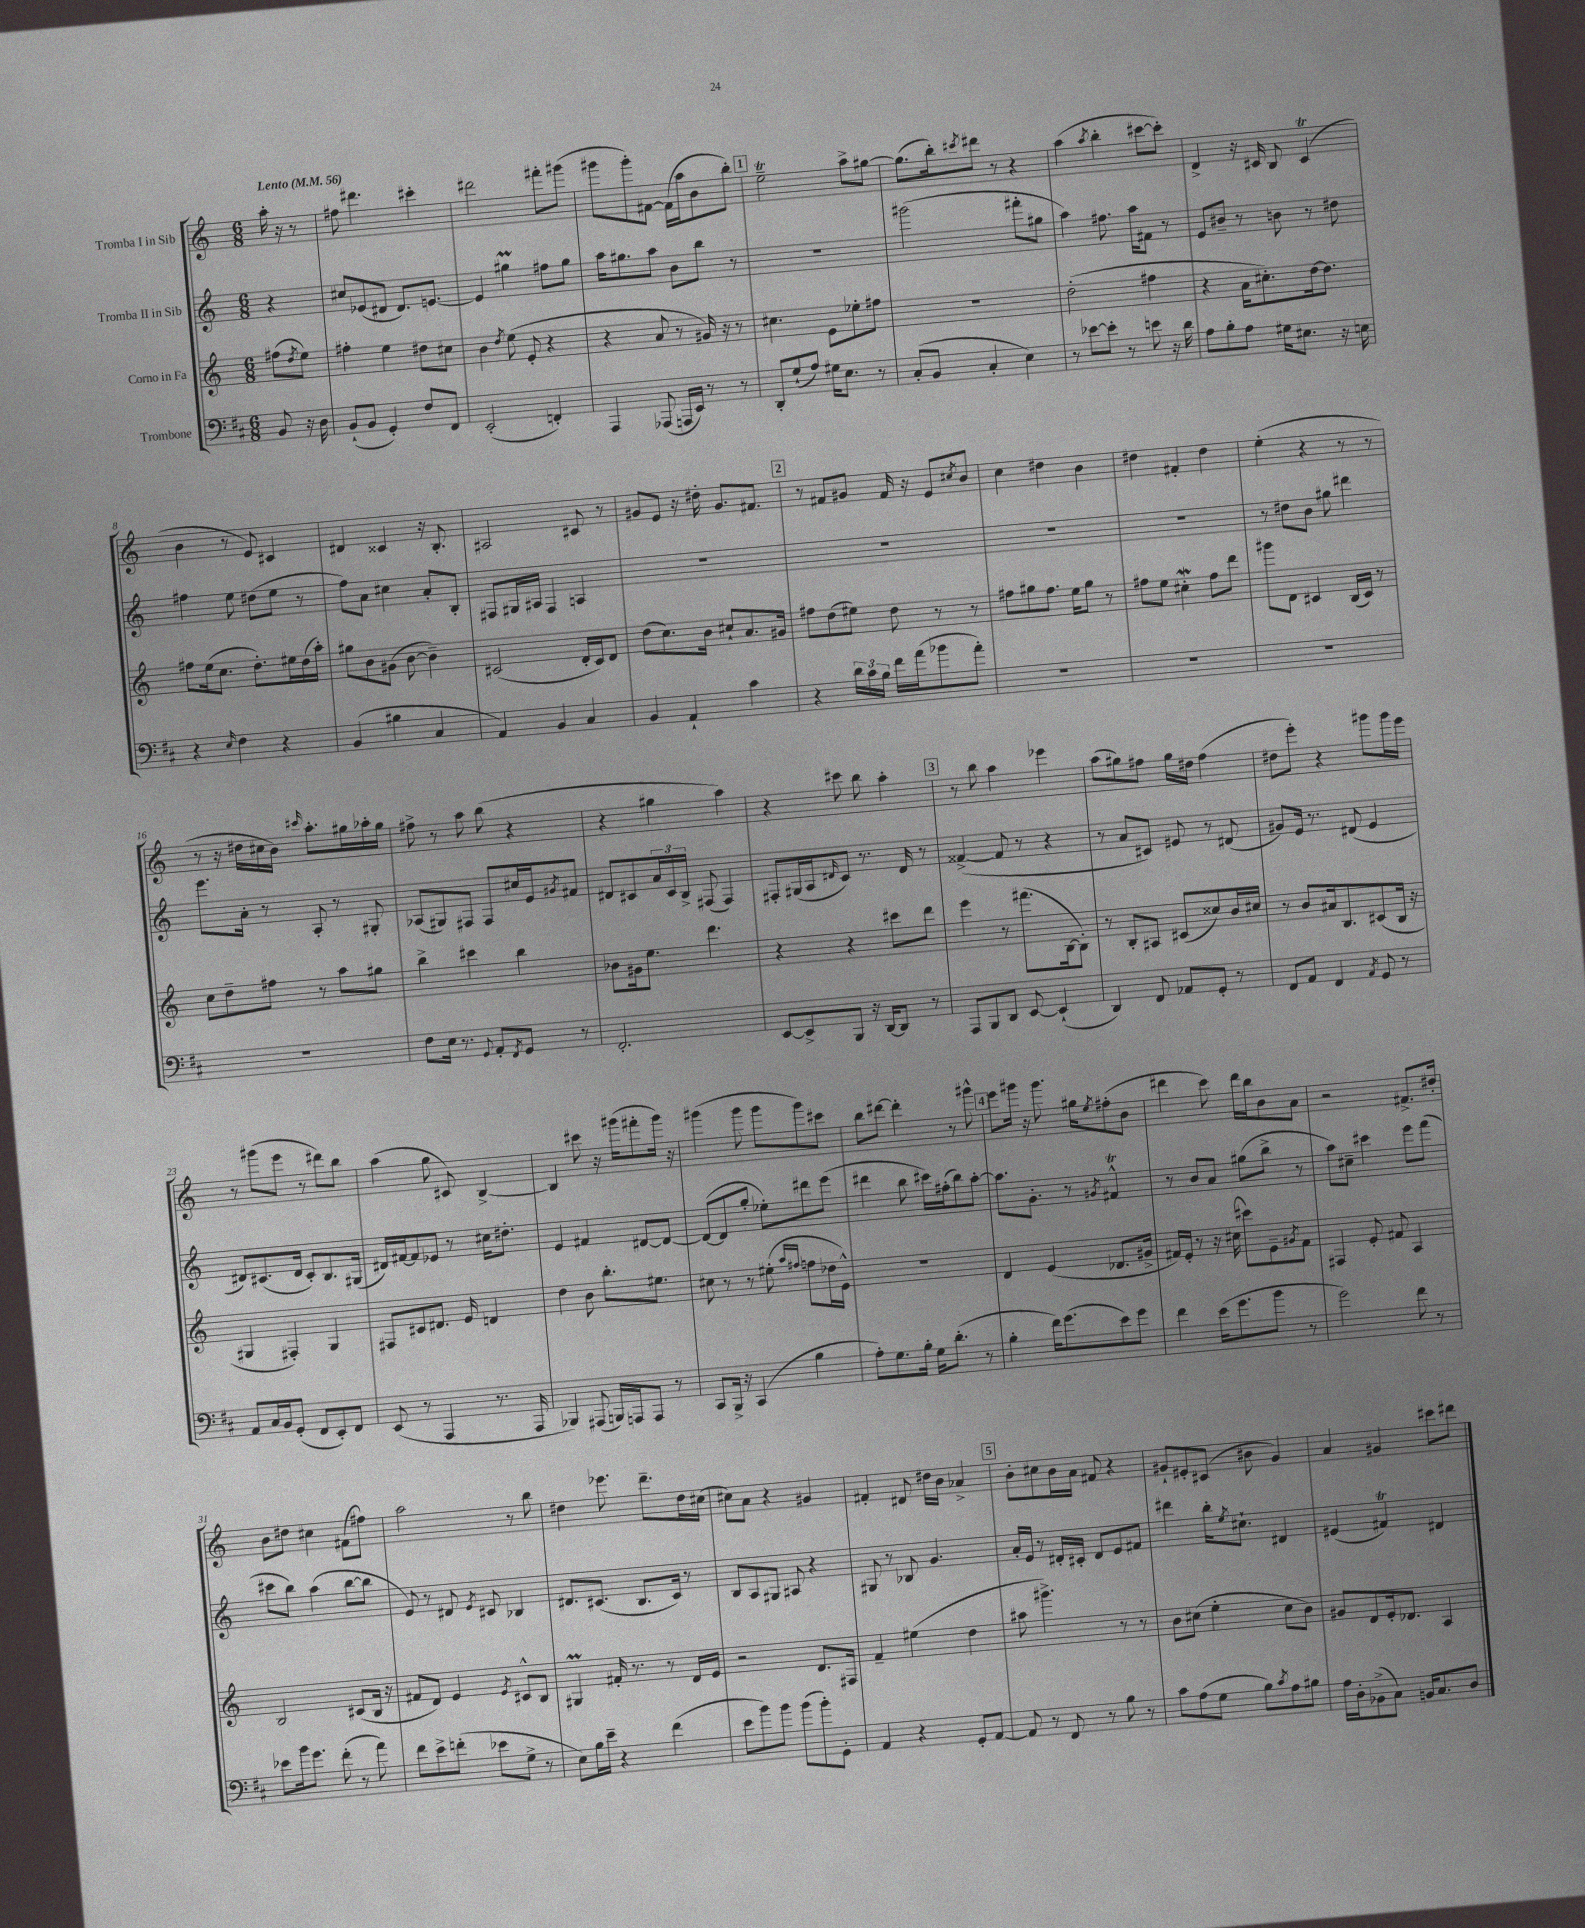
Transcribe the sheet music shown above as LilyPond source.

<<
\new StaffGroup <<
\new Staff = "s0" \with { instrumentName = "Tromba I in Sib" } {
    \clef treble \key c \major \numericTimeSignature \time 6/8 \partial 4 \tempo "Lento" 4 = 56
    a''16-. r16 r8 |
    fis''8 dis'''4. cis'''4-. |
    dis'''2 fis'''8-. gis'''8( |
    gis'''8 gis'''8-.) fis'8~ fis'16( a''16 b'8 b''8-.) |
    \mark \markup { \box "1" } e''2--\trill a''8-> gis''8~ |
    gis''8.( b''16-.) \acciaccatura { cis'''8 } dis'''8 r8 r4 |
    a''4( \acciaccatura { a''8 } b''4-. cis'''8~ cis'''8-.) |
    d'4-> r16 cis'16 b8 cis'4\trill( |
    b'4 r8 e'8) cis'4 |
    dis'4 cisis'4 r16 b8.-. |
    ais2 cis'8 r8 |
    gis'8 e'8 r16 dis''16-. gis'8. fis'8. |
    \mark \markup { \box "2" } r8 fis'8 gis'8 fis'16 r16 e'8 \acciaccatura { cis''8 } b'8 |
    c''4 dis''4 b'4 |
    dis''4 fis'4-. dis''4 |
    e''4-.( r4 r8 r8 |
    r8 r16 dis''16 cis''16 b'16) \grace { cis'''16 } a''8.-. gis''16 aes''16-. gis''16 |
    fis''8-> r8 a''8 b''8( r4 |
    r4 gis''4 a''4) |
    r4 cis'''8 b''8 a''4-. |
    \mark \markup { \box "3" } r8 b''8 a''4 ees'''4 |
    a''8( gis''8) fis''8 gis''16 dis''16 fis''4( |
    dis''8 e'''8-.) r4 gis'''8 gis'''16 e'''16 |
    r8 gis'''8( e'''8 r8 dis'''8) b''8 |
    a''4( g''8 cis'8) b4~-> |
    b4 cis'''8 r16 gis'''16( fis'''8-. gis'''16) r16 |
    gis'''4( gis'''8 gis'''8 gis'''8) cis'''8 |
    b''8 dis'''8~ dis'''4-. r8 gis'''8-^ |
    \mark \markup { \box "4" } e'''8 gis'''16 r16 gis'''8. gis''16 \acciaccatura { e''8 } fis''8-.( b'8 |
    dis'''4 c'''8) dis'''16 b''16 b'8 a'8 |
    r2 fis'8.-> dis''16-. |
    b'8 dis''8 cis''4 fis'8( fis''8) |
    a''2 r8 b''8 |
    dis''4 ees'''8. d'''8.-- dis''16 cis''16( |
    cis''8) a'8 r4 gis'4 |
    fis'4-. dis'8 dis''16 b'16 aes'4-> |
    \mark \markup { \box "5" } b'8-. cis''8 b'16 a'16 fis'8 r4 |
    gis'8-! eis'8-. cis'8( bis'8 gis'4) |
    a'4 gis'4 cis'''8 dis'''8 \bar "|." |
}
\new Staff = "s1" \with { instrumentName = "Tromba II in Sib" } {
    \clef treble \key c \major \numericTimeSignature \time 6/8 \partial 4
    r4 |
    cis''8 ees'8( dis'8 dis'8.) e'8.~ |
    e'4 gis''4\prall fis''8 gis''8 |
    a''16 gis''8. a''8 b'8 b''8 r8 |
    \mark \markup { \box "1" } R2. |
    gis'''2( fis'''8-. gis''8 |
    a''4) fis''8. a''16 fis'8 r8 |
    e'8 bis'8-- r8 b'8 r8 dis''8 |
    fis''4 e''8 dis''8( e''8 r8 |
    f''8) a'8 cis''4 a'8-. b8-. |
    fis8 gis16 ais16 fis4 a4 |
    R2. |
    \mark \markup { \box "2" } R2. |
    R2. |
    R2. |
    r8 dis''8 b'8 gis''8 dis'''4 |
    e'''8. a'16-. r8 a8-. r8 gis8-. |
    aes8( gis8) fis8 fis8 cis''16 e'16 \acciaccatura { gis'8 } fis'8 |
    dis'8 cis'8 \tuplet 3/2 { a'16 cis'16 b16-> } fis8( fis4) |
    fis8-. gis16( a16 \grace { dis'16 } c'8) r8. dis'16 r8 |
    \mark \markup { \box "3" } fisis'4~->( fisis'8 r8 r4 |
    r8 a'8 cis'8) eis'8 r8 dis'8( |
    gis'8) e'16 r8. dis'8( e'4 |
    dis'8) cis'8.( dis'16 cis'8-.) b8. gis16( |
    dis'16) fis'16~ fis'8 ees'8 r8 cis''16 dis''8.-. |
    e'4 fis'4 dis'8~ dis'8~ |
    dis'8~( dis'8 g''8-. ees''8-.) dis'''8 e'''8( |
    dis'''4 b''8 cis'''16) fis''16-.( b''8) a''8~-. |
    \mark \markup { \box "4" } a''8. g'8.-. r8 \acciaccatura { gis'8 } fis'4-^\trill |
    r8 b'8 a'8 gis''8( b''8-> r8 |
    a''8) cis''8-- cis'''4 e'''8 f'''8( |
    cis'''8 b''8) a''4( b''8~ b''8 |
    e'8) r8 dis'8 \acciaccatura { e'8 } cis'8 bes4 |
    dis'8. cis'8.( b8. cis'16) r8 |
    b8 a8 gis8 ais8 r4 |
    gis8 r8 bes8 g'4. |
    \mark \markup { \box "5" } a'16-. e'16 r8 dis'16-. cis'16-. dis'8 e'8 fis'8 |
    dis'''4 b''16-. \acciaccatura { e''8 } cis''8.-! dis'4 |
    eis'4( fis'4\trill) dis'4 \bar "|." |
}
\new Staff = "s2" \with { instrumentName = "Corno in Fa" } {
    \clef treble \key c \major \numericTimeSignature \time 6/8 \partial 4
    fis''8( \acciaccatura { d''8 } e''8) |
    fis''4-. e''4 dis''8 cis''8 |
    b'4 \acciaccatura { d''8 } e''8( e'8-. r4 |
    r4 a'8 r8 gis'16) r16 r8 |
    \mark \markup { \box "1" } cis''4. e'8 ees''8-. fis''8 |
    R2. |
    d''2-.( fis''4 |
    r4 a'16 cis''8.-.) d''16~ d''8. |
    fis''8 e''16( c''8. d''8.-.) eis''16 d''16( a''16-.) |
    gis''8 b'8 gis'8( b'8~ b'4--) |
    cis'2( d'16-. cis'16) d'8 |
    d''8( c''8.) b'16 cis''8-! a'8. gis'16 |
    \mark \markup { \box "2" } fis''8 d''8( eis''8) d''8 r8 r8 |
    fis''8 gis''8 fis''8. e''16 gis''8 r8 |
    fis''8 e''8 cis''4-.\mordent fis''8 d'''8 |
    gis'''8 d'8 cis'4 b16( cis'16) r8 |
    c''8 d''8-- fis''8 r8 a''8 gis''8 |
    b''4-> cis'''4 b''4 |
    bes'8 gis'16 e''8. d'''4. |
    r4 r4 cis'''8 d'''8 |
    \mark \markup { \box "3" } e'''4 r8 fis'''8.( b16~ b8-.) |
    r8 b8-. ais8 cis'8( cisis''8) b'16 cis''16 |
    r8 b'8 ais'16 b8. cis'8( b16 r16 |
    gis4 fis4-.) gis4 |
    fis8 cis'8 dis'8. e'16 d'4 |
    d''4 b'8 b''8.-. eis''8. |
    cis''8 r8 r8 eis''8-.( \grace { a''16 fis''16 } f''8 des''16 e'16-^) |
    R2. |
    \mark \markup { \box "4" } d'4 e'4( des'8. gis'16-> |
    fis'16) e'16-. r8 r16 cis''16( cis'''8) e'8-- \acciaccatura { gis'8 } fis'8 |
    fis4 e'8-. fis'8 a4 |
    b2 cis'8( b16 r16 |
    fis'8 d'8) e'4 \acciaccatura { e'8 } cis'8-^ b8 |
    gis4\prall fis'16-. r8. r8 d'16 e'16 |
    r2 d'8. fis16 |
    f'4-- eis''4( d''4 |
    \mark \markup { \box "5" } ais''8 gis'''4.->) r8 r8 |
    b'8 cis''8( e''4-. cis''8 b'8) |
    gis'8 d'8 e'16-. des'8. a4 \bar "|." |
}
\new Staff = "s3" \with { instrumentName = "Trombone" } {
    \clef bass \key d \major \numericTimeSignature \time 6/8 \partial 4
    b,8 r16 d16 |
    b,8-!( b,8 g,4-.) fis8 fis,8 |
    e,2-.( f,4-.) |
    a,,4 aes,,8( a,,16 e,16) r8 r8 |
    \mark \markup { \box "1" } d,8-. g8-!( a8) gis16 e8. r8 |
    cis8-.( b,8 cis4-. e4) |
    r8 ees'8~ ees'8-. r8 e'8 r16 d'16 |
    a8 b8-. a8 gis16 eis8. r16 e16 |
    r4 \grace { e16 } fis4 r4 |
    b,4( bis4 cis4 |
    a,4) b,4 cis4 |
    b,4 a,4-! cis'4 |
    \mark \markup { \box "2" } r4 \tuplet 3/2 { d'16 cis'16 b16 } fis'16 a'16( bes'8 a'8-.) |
    R2. |
    R2. |
    R2. |
    R2. |
    fis8 e16 r8. \appoggiatura { g,8 } a,8-. \acciaccatura { fis,8 } g,8 r8 |
    fis,2.-. |
    e,8~ e,8-> b,,8 r16 d,16~ d,8 r8 |
    \mark \markup { \box "3" } a,,8 b,,8 d,8 e,8~ e,4-!( |
    d,4) fis,8 aes,8 g,8-. r8 |
    fis,8 a,8 fis,4 \acciaccatura { a,8 } g,8 r8 |
    a,8 cis16 b,16 g,8-.( fis,8 e,8-.) fis,8 |
    e,8( r8 a,,4 r8. a,,16 |
    bes,,4) ais,,8( b,,16) a,,16 a,,8 r8 |
    cis,8 b,,16-> r16 cis,4( b4 |
    a8-.) g8. b16-. g16 d'8.-.( r8 |
    \mark \markup { \box "4" } b4-. fis'16) g'8.( e'8) g'8 |
    fis'4 e'16( g'8. b'8 r8 |
    g'2) fis'8 r8 |
    ees'8 b'16 g'8. fis'8-.( r8 a'8) |
    fis'8 e'8-> f'8-.( ees'8 g8-> r8 |
    e8) b16 e'16-- r4 fis'4( |
    e'8 b'8) b'8 b'8( b'8-.) g,8-. |
    a,4 r4 g,8-. a,8~ |
    \mark \markup { \box "5" } a,8 r8 fis,8 r8 b8 r8 |
    cis'8 a8( g8 b8) \acciaccatura { cis'8 } a8 bis8 |
    a16 d16-. bes,8->( cis8) b,16 cis8. d8 \bar "|." |
}
>>
>>
